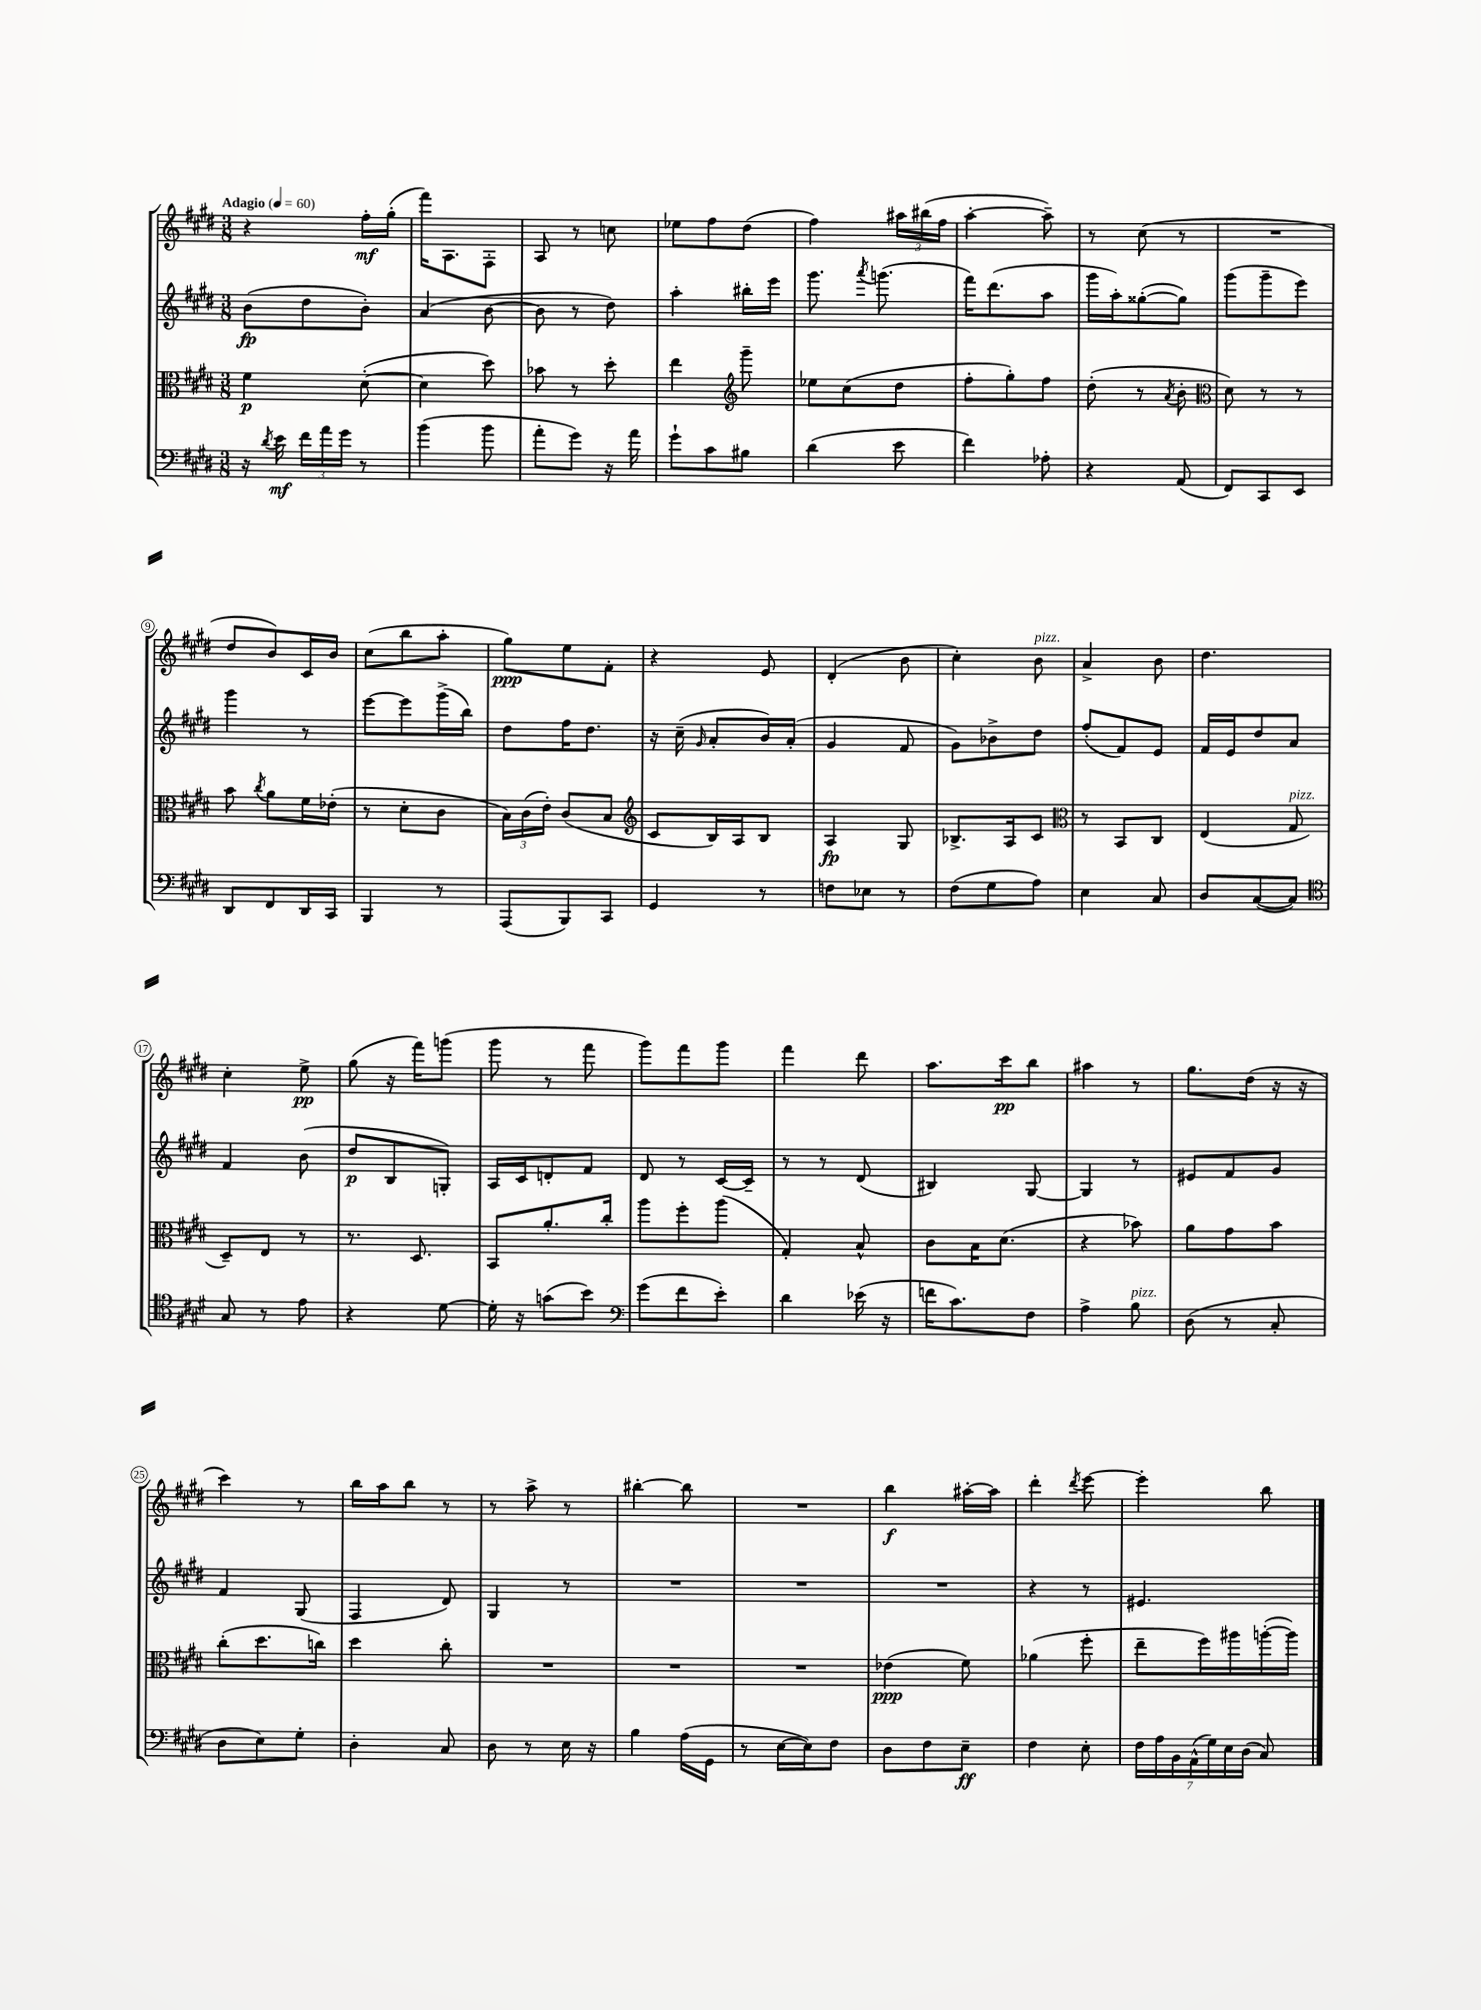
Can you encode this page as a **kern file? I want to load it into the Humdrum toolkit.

**kern	**kern	**kern	**kern
*staff4	*staff3	*staff2	*staff1
*clefF4	*clefC3	*clefG2	*clefG2
*k[f#c#g#d#]	*k[f#c#g#d#]	*k[f#c#g#d#]	*k[f#c#g#d#]
*M3/8	*M3/8	*M3/8	*M3/8
*MM60	*MM60	*MM60	*MM60
16r	4f#	(8b	4r
8qd#	.	.	.
16e	.	.	.
24f#	.	8dd#	.
24a	.	.	.
24g#	.	.	.
8r	([8d#'	8b')	16ff#'
.	.	.	(16gg#'
=	=	=	=
(4b	4d#]	(4a	16fff#)
.	.	.	8.A
8b	8dd#)	[8b	8F#'
=	=	=	=
8a'	8b-	8b]	8A
8g#)	8r	8r	8r
16r	8dd#'	8dd#)	8cc
16a	.	.	.
=	=	=	=
8g#`	4ee	4aa'	8ee-
8c#	.	.	8ff#
*	*clefG2	*	*
8B#	8ggg#~	16bb#'	(8dd#
.	.	16eee	.
=	=	=	=
(4d#	8ee-	8.ggg#	4ff#)
.	(8cc#	.	.
.	.	8qaaa	.
.	.	(8.ggg	.
8e	8dd#	.	24aa#
.	.	.	(24bb#
.	.	.	24ff#
=	=	=	=
4f#)	8ff#'	16fff#)	[4aa'
.	.	(8.ddd#	.
.	8gg#')	.	.
8A-'	8ff#	8aa	8aa~])
=	=	=	=
4r	(8dd#'	16ggg#	8r
.	.	16aa')	.
.	8r	([8gg##'	(8cc#
.	8qa	.	.
(8AA	8b'	8gg##])	8r
=	=	=	=
*	*clefC3	*	*
8FF#)	8d#)	(8ggg#	4.r
8CC#	8r	8ggg#~	.
8EE	8r	8eee)	.
=	=	=	=
8DD#	8b	4ggg#	8dd#
.	8qcc#	.	.
8FF#	8a	.	8b)
16DD#	16f#	8r	16c#
16CC#	(16e-'	.	16b
=	=	=	=
4BBB	8r	[8eee	(8cc#
.	8d#'	8eee]	8bb
8r	8c#	(16ggg#^	8aa'
.	.	16bb)	.
=	=	=	=
(8AAA	24B)	8dd#	8gg#)
.	(24c#	.	.
.	24e')	.	.
8BBB)	(8c#	16ff#	8ee
.	.	8.dd#	.
8CC#	8B	.	8f#'
=	=	=	=
*	*clefG2	*	*
4GG#	8c#	16r	4r
.	.	(16cc#~	.
.	.	16qqg#	.
.	16B)	8a'	.
.	16A	.	.
8r	8B	16b)	8e
.	.	(16a'	.
=	=	=	=
8F	4A	4g#	(4d#'
8E-	.	.	.
8r	8G#	8f#	8b
=	=	=	=
(8F#	8.B-^	8g#)	4cc#')
8G#	.	8b-^	.
.	16A	.	.
8A)	8c#	8dd#	8b
=	=	=	=
*	*clefC3	*	*
4E	8r	(8ff#'	4a^
.	8BB	8f#)	.
8C#	8C#	8e	8b
=	=	=	=
8D#	(4E	16f#	4.dd#
.	.	16e	.
([8C#	.	8dd#	.
8C#])	8G#	8a	.
=	=	=	=
*clefC4	*	*	*
8G#	8D#~)	4f#	4cc#'
8r	8E	.	.
8e	8r	(8b	8ee^
=	=	=	=
4r	8.r	8dd#	(8gg#
.	.	8B	16r
.	8.D#	.	16fff#)
[8d#	.	8G')	(8ggg
=	=	=	=
16d#']	8BB	16A	8ggg#
16r	.	16c#	.
(8g	8.a'	8d'	8r
8b)	.	8f#	8fff#
.	16cc#'	.	.
=	=	=	=
*clefF4	*	*	*
(8g#	8aa	8d#	8ggg#)
8f#	8ff#'	8r	8fff#
8e')	(8aa	[16c#	8ggg#
.	.	16c#~]	.
=	=	=	=
4d#	4G#')	8r	4fff#
.	.	8r	.
(16e-	8B^^	(8d#	8ddd#
16r	.	.	.
=	=	=	=
16f	8c#	4B#)	8.aa
8.c#)	.	.	.
.	16B	.	.
.	(8.d#	.	16ccc#
8F#	.	[8G#	8bb
=	=	=	=
4A^	4r	4G#]	4aa#
8B	8b-)	8r	8r
=	=	=	=
(8D#	8a	8e#	8.gg#
8r	8g#	8f#	.
.	.	.	(16dd#
8C#'	8b	8g#	16r
.	.	.	16r
=	=	=	=
8D#	(8cc#'	4f#	4ccc#)
8E)	8.dd#	.	.
8G#'	.	(8G#	8r
.	16cc)	.	.
=	=	=	=
4D#'	4dd#	4F#	16bb
.	.	.	16aa
.	.	.	8bb
8C#	8cc#'	8d#)	8r
=	=	=	=
8D#	4.r	4G#	8r
8r	.	.	8aa^
16E	.	8r	8r
16r	.	.	.
=	=	=	=
4B	4.r	4.r	[4bb#'
(16A	.	.	8bb#]
16GG#	.	.	.
=	=	=	=
8r	4.r	4.r	4.r
[16E	.	.	.
16E])	.	.	.
8F#	.	.	.
=	=	=	=
8D#	(4e-	4.r	4bb
8F#	.	.	.
8E~	8f#)	.	[16aa#'
.	.	.	16aa#]
=	=	=	=
4F#	(4a-	4r	4ddd#'
.	.	.	8qddd#
8E'	8ff#'	8r	[8eee
=	=	=	=
28F#	8ee~	4.e#	4eee']
28A	.	.	.
28BB	.	.	.
(28AA^^	.	.	.
.	16ff#)	.	.
28G#)	.	.	.
28E	.	.	.
.	16aa#	.	.
(28D#	.	.	.
8C#)	([16aa'	.	8bb
.	16aa])	.	.
==	==	==	==
*-	*-	*-	*-
